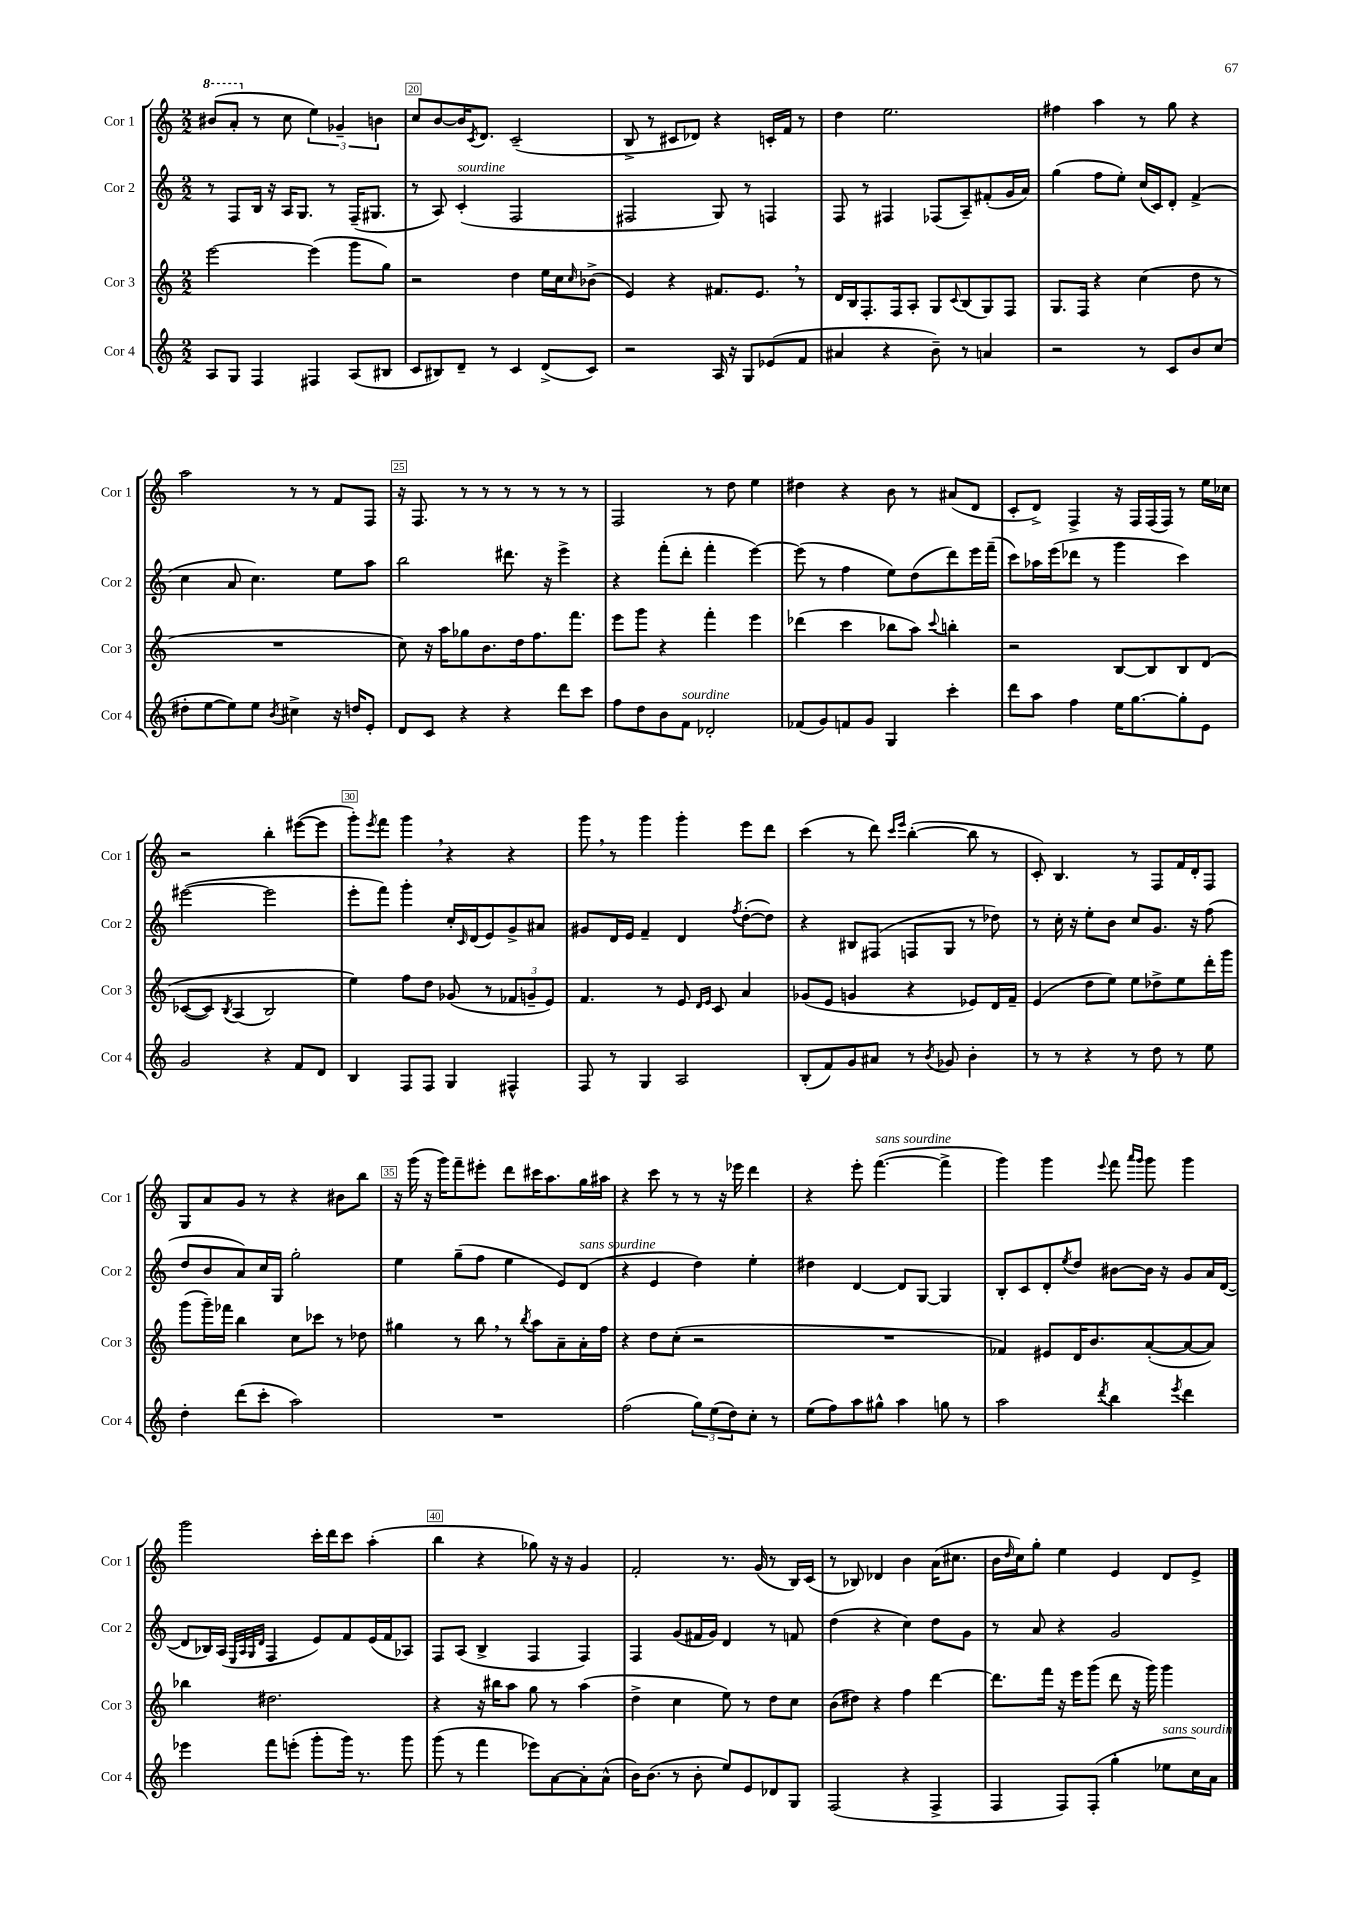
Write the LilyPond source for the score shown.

<<
\new StaffGroup <<
\new Staff = "s0" \with { instrumentName = "Cor 1" shortInstrumentName = "Cor 1" } {
    \clef treble \key c \major \numericTimeSignature \time 2/2
    \ottava #1 bis''8( a''8-. \ottava #0 r8 c''8 \tuplet 3/2 { e''4) ges'4-- b'!4 } |
    c''8 b'8~ b'16 \acciaccatura { c'8 } d'8. c'2--( |
    b8-> r8 cis'8 des'8) r4 c'16-. f'16 r8 |
    d''4 e''2. |
    fis''4 a''4 r8 g''8 r4 |
    a''2 r8 r8 f'8 f8 |
    r16 f8. r8 r8 r8 r8 r8 r8 |
    f2 r8 d''8 e''4 |
    dis''4 r4 b'8 r8 ais'8( d'8 |
    c'8-. d'8->) f4-> r16 f16 f16( f16) r8 e''16 ces''16 |
    r2 b''4-. eis'''8~( eis'''8 |
    g'''8-.) \acciaccatura { e'''8 } f'''8 g'''4 \breathe r4 r4 |
    g'''8 \breathe r8 g'''4 g'''4-. e'''8 d'''8 |
    c'''4( r8 d'''8) \grace { c'''16 e'''16 } b''4~-.( b''8 r8 |
    c'8-.) b4. r8 f8 f'16 d'16-. f8 |
    g8 a'8 g'8 r8 r4 bis'8 b''8 |
    r16 g'''16( r16 g'''16) f'''8-- eis'''8-. d'''8 cis'''16 a''8. g''16 ais''16 |
    r4 c'''8 r8 r8 r16 ees'''16 d'''4 |
    r4 e'''8-. f'''4.~^\markup { \italic "sans sourdine" }( f'''4-> |
    g'''4) g'''4 \appoggiatura { e'''8 } f'''8 \grace { a'''16 g'''16 } g'''8 g'''4 |
    g'''2 c'''16-. d'''16 c'''8 a''4-.( |
    b''4 r4 ges''8) r16 r16 g'4 |
    f'2-. r8. g'16( r8 b16) c'16( |
    r8 bes8) des'4 b'4 a'16( cis''8. |
    b'16 \grace { d''16 } c''16) g''8-. e''4 e'4 d'8 e'8-> \bar "|." |
}
\new Staff = "s1" \with { instrumentName = "Cor 2" shortInstrumentName = "Cor 2" } {
    \clef treble \key c \major \numericTimeSignature \time 2/2
    r8 f8 b16 r16 a16 g8. r8 f16--( gis8. |
    r8 a8) c'4-.^\markup { \italic "sourdine" }( f2 |
    fis2 g8) r8 f4 |
    f8 r8 fis4 fes8( a8--) fis'8-.( g'16 a'16) |
    g''4( f''8 e''8-.) c''16( c'16) d'8-. f'4->( |
    c''4 a'8 c''4.) e''8 a''8 |
    b''2 dis'''8. r16 e'''4-> |
    r4 f'''8-.( d'''8-. f'''4-. e'''4~) |
    e'''8( r8 f''4 e''8) d''8( d'''8) e'''16 f'''16--( |
    c'''8) aes''16 e'''16( des'''8 r8 g'''4 c'''4) |
    eis'''2~( eis'''2 |
    e'''8-. f'''8) g'''4-. c''16-. \grace { c'16 } d'16( e'8) g'8-> ais'8 |
    gis'8 d'16 e'16 f'4-- d'4 \acciaccatura { f''8 } d''8~-.( d''8) |
    r4 bis8 fis8( f8 g8 r8 des''8) |
    r8 c''16-. r16 e''8-. b'8 c''8 g'8. r16 f''8( |
    d''8 b'8 a'8) c''16 g16 g''2-. |
    e''4 g''8--( f''8 e''4 e'8) d'8^\markup { \italic "sans sourdine" }( |
    r4 e'4 d''4) e''4-. |
    dis''4 d'4~ d'8 g8~ g4 |
    b8-. c'8 d'8-. \acciaccatura { e''8 } d''8 bis'8~ bis'16 r16 g'8 a'16 d'16~( |
    d'8 bes16) a16( \grace { e32 a32 g32 d'32 } f4 e'8) f'8 e'16( f'16 aes8) |
    f8 a8( b4-> f4 f4) |
    f4 g'8( fis'16 g'16) d'4 r8 f'8 |
    d''4( r4 c''4) d''8 g'8 |
    r8 a'8 r4 g'2 \bar "|." |
}
\new Staff = "s2" \with { instrumentName = "Cor 3" shortInstrumentName = "Cor 3" } {
    \clef treble \key c \major \numericTimeSignature \time 2/2
    e'''2~ e'''4( g'''8 g''8) |
    r2 d''4 e''16 c''16 \grace { c''16 } bes'8->( |
    e'4) r4 fis'8. e'8. \breathe r8 |
    d'16 b16 f8.-. f16 a8-. g8 \appoggiatura { c'8 } b8( g8) f8 |
    g8. f16 r4 c''4( d''8 r8 |
    R1 |
    c''8) r16 a''16 ges''8 b'8. d''16 f''8. f'''8. |
    e'''8 g'''8 r4 f'''4-. e'''4 |
    des'''4( c'''4 bes''8 a''8) \appoggiatura { c'''8 } b''4-. |
    r2 b8~ b8 b8 d'8\( |
    ces'8~( ces'8) \acciaccatura { b8 } a4( b2) |
    e''4\) f''8 d''8 ges'8( r8 \tuplet 3/2 { fes'8 g'8-- e'8) } |
    f'4. r8 e'8 \grace { d'16 e'16 } c'8 a'4 |
    ges'8( e'8 g'4 r4 ees'8) d'16 f'16-- |
    e'4( d''8 e''8) e''8 des''8-> e''8 d'''16-. g'''16 |
    g'''8( g'''16--) fes'''16 b''4 c''8 ces'''8 r8 des''8 |
    gis''4 r8 b''8 \breathe r8 \acciaccatura { b''8 } a''8 a'8-- a'16-. f''16 |
    r4 d''8 c''8-.( r2 |
    R1 |
    fes'4) eis'8 d'16 b'8. a'8~-.( a'8~ a'8) |
    bes''4 dis''2. |
    r4 r16 bis''16 a''8 g''8 r8 a''4( |
    d''4-> c''4 e''8) r8 d''8 c''8 |
    b'8( dis''8) r4 f''4 d'''4~ |
    d'''8. f'''16 r16 e'''16 g'''8( d'''8 r16 g'''16) g'''4 \bar "|." |
}
\new Staff = "s3" \with { instrumentName = "Cor 4" shortInstrumentName = "Cor 4" } {
    \clef treble \key c \major \numericTimeSignature \time 2/2
    a8 g8 f4 fis4 a8( bis8 |
    c'8 bis8) d'8-- r8 c'4 d'8->( c'8) |
    r2 a16 r16 g8 ees'8( f'8 |
    ais'4 r4 b'8--) r8 a'4 |
    r2 r8 c'8 b'8 c''8( |
    dis''8-. e''8~ e''8) e''8 \acciaccatura { b'8 } cis''4-> r16 d''16 e'8-. |
    d'8 c'8 r4 r4 d'''8 c'''8 |
    f''8 d''8 b'8 f'8^\markup { \italic "sourdine" } des'2-. |
    fes'8( g'8) f'8 g'8 g4 c'''4-. |
    d'''8 a''8 f''4 e''16 g''8.~ g''8-. e'8 |
    g'2 r4 f'8 d'8 |
    b4 f8 f8 g4 fis4-^ |
    f8 r8 g4 a2 |
    b8-.( f'8) g'8 ais'8 r8 \acciaccatura { b'8 } ges'8 b'4-. |
    r8 r8 r4 r8 d''8 r8 e''8 |
    d''4-. d'''8( c'''8-. a''2) |
    R1 |
    f''2( \tuplet 3/2 { g''8) e''8( d''8) } c''8-. r8 |
    e''8( f''8) a''8 gis''8-^ a''4 g''8 r8 |
    a''2 \acciaccatura { d'''8 } b''4 \acciaccatura { e'''8 } d'''4 |
    ees'''4 f'''8 e'''8-.( g'''8-. g'''16) r8. g'''8 |
    g'''8( r8 f'''4 ees'''8) a'8~ a'8-. a'8-^( |
    b'16) b'8.( r8 b'8-. e''8) e'8 des'8 g8 |
    f2( r4 f4-> |
    f4 f8) f8-.( g''4-. ees''8^\markup { \italic "sans sourdine" } c''16) a'16 \bar "|." |
}
>>
>>
\layout { \context { \Score currentBarNumber = #19 \override BarNumber.break-visibility = ##(#f #t #t) barNumberVisibility = #(every-nth-bar-number-visible 5) \override BarNumber.stencil = #(make-stencil-boxer 0.1 0.3 ly:text-interface::print) } }
